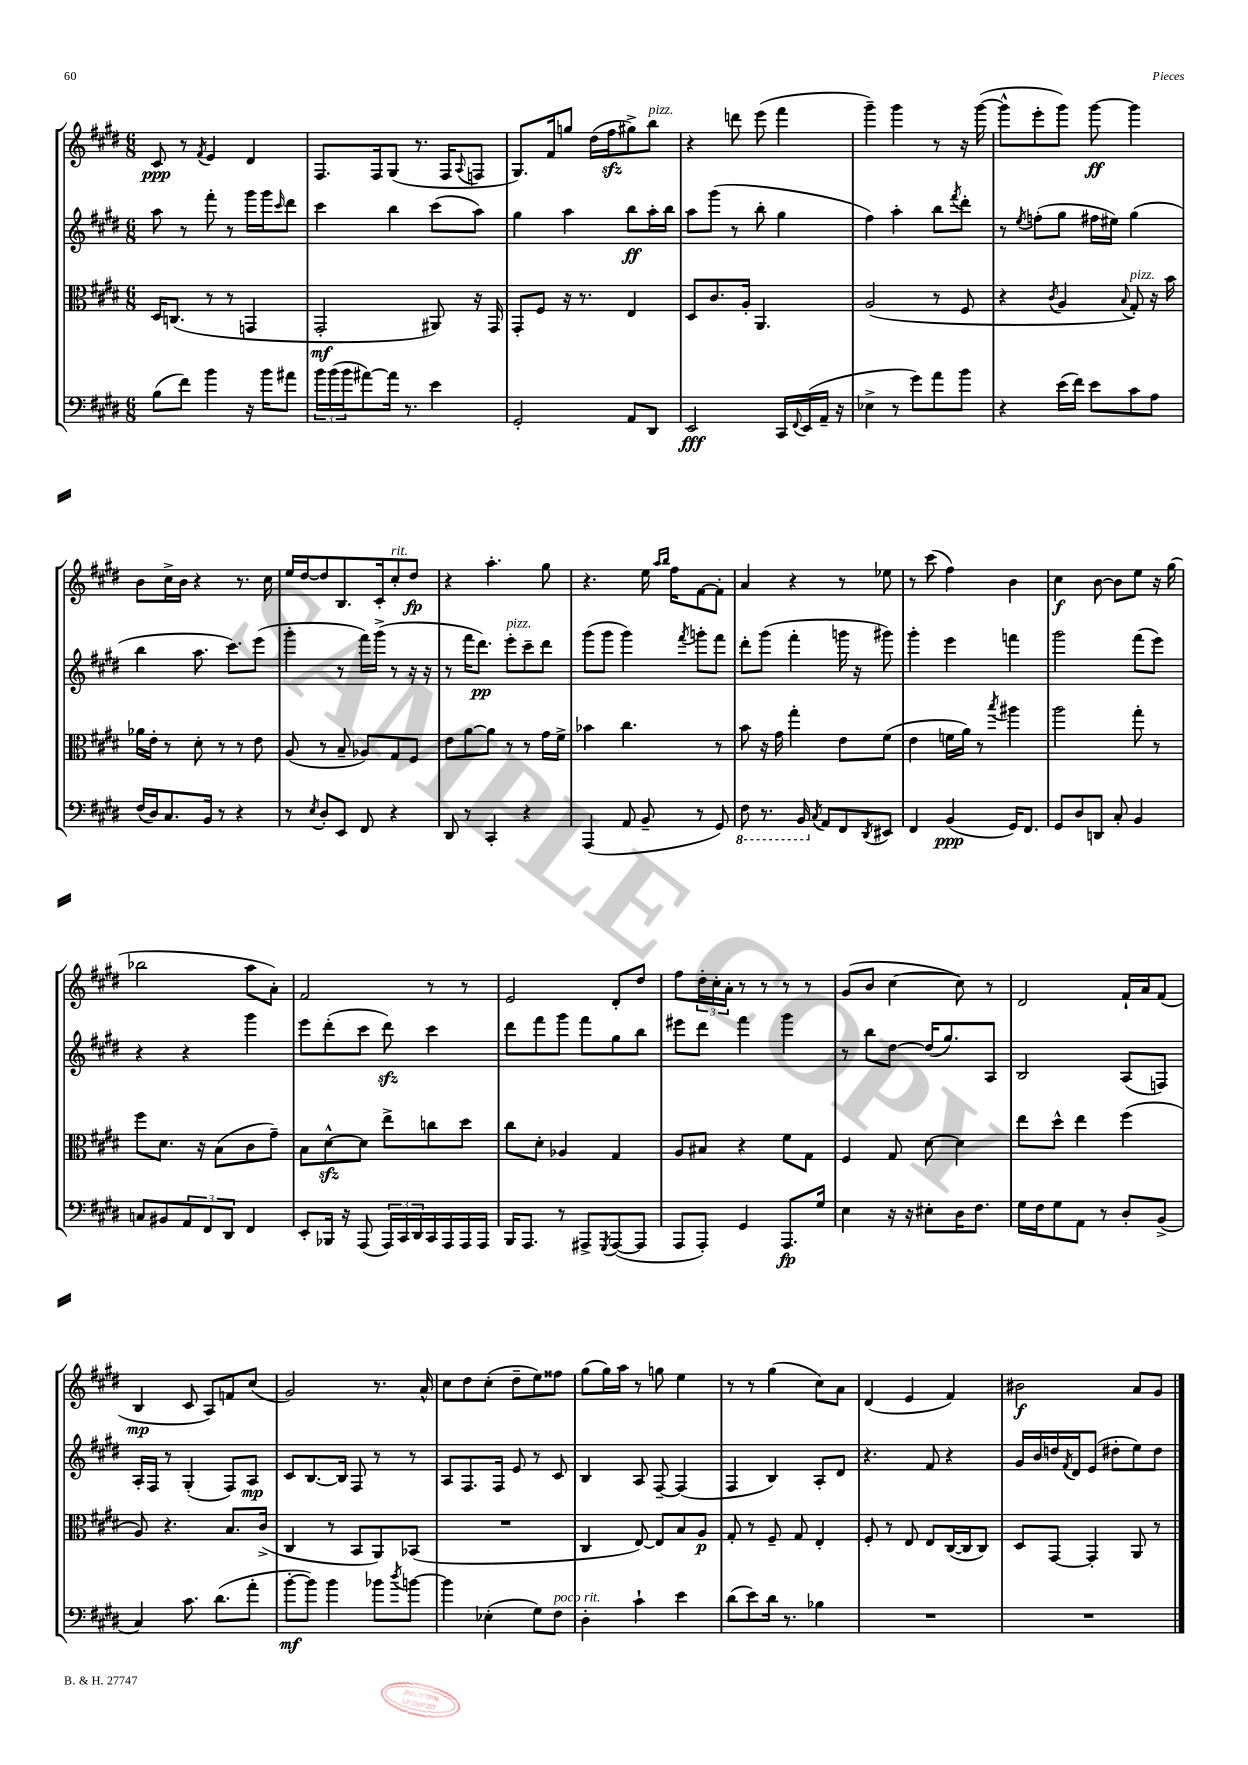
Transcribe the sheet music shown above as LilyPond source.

<<
\new StaffGroup <<
\new Staff = "s0" {
    \clef treble \key e \major \numericTimeSignature \time 6/8
    cis'8\ppp r8 \acciaccatura { fis'8 } e'4 dis'4 |
    fis8. fis16 gis8( r8. fis16 \appoggiatura { a8 } f8 |
    gis8.) fis'16 g''8 dis''16( fis''16\sfz gis''8->) b''8^\markup { \italic "pizz." } |
    r4 d'''8 e'''8( fis'''4 |
    gis'''4--) gis'''4 r8 r16 gis'''16~( |
    gis'''8-^ e'''8-. gis'''8) gis'''8~\ff gis'''4 |
    b'8 cis''16-> b'16 r4 r8. cis''16 |
    e''16 dis''16~ dis''8 b8. cis'16-. cis''8-.^\markup { \italic "rit." } dis''8\fp |
    r4 a''4.-. gis''8 |
    r4. e''16 \grace { a''16 b''16 } fis''16 fis'8~ fis'8-. |
    a'4 r4 r8 ees''8 |
    r8 cis'''8( fis''4) b'4 |
    cis''4\f b'8~ b'8 e''8 r16 gis''16( |
    bes''2 a''8 a'8-.) |
    fis'2 r8 r8 |
    e'2 dis'8-. dis''8 |
    fis''8 \tuplet 3/2 { dis''16-. cis''16-. a'16-. } r8 r8 r8 r8 |
    gis'8( b'8 cis''4~ cis''8) r8 |
    dis'2 fis'16-! a'16 fis'8( |
    b4\mp cis'8 a8) f'8 cis''8( |
    gis'2) r8. a'16-^ |
    cis''8 dis''8 cis''8-.( dis''8-- e''8) fisis''8 |
    gis''8( gis''16) a''16 r8 g''8 e''4 |
    r8 r8 gis''4( cis''8) a'8 |
    dis'4( e'4 fis'4) |
    bis'2\f a'8 gis'8 \bar "|." |
}
\new Staff = "s1" {
    \clef treble \key e \major \numericTimeSignature \time 6/8
    a''8 r8 fis'''8-. r8 gis'''16 gis'''16 \grace { cis'''16 } dis'''8 |
    cis'''4 b''4 cis'''8( a''8) |
    gis''4 a''4 b''8\ff a''16-. b''16 |
    a''8 gis'''8( r8 b''8-. gis''4 |
    fis''4) a''4-. b''8 \acciaccatura { fis'''8 } dis'''8-. |
    r8 \acciaccatura { e''8 } f''8-.( gis''8 fis''16 eis''16) gis''4( |
    b''4 a''8. cis'''8.) e'''8( |
    gis'''4-. r8 fis'''16) gis'''16->( r8 r16 r16 |
    r8 fis'''16 dis'''8.\pp) e'''8-.^\markup { \italic "pizz." } cis'''8-- dis'''8 |
    gis'''8( gis'''8 gis'''4) \acciaccatura { fis'''8 } g'''8-. fis'''8 |
    dis'''8-. gis'''8( fis'''4-. g'''16 r16 gis'''8) |
    gis'''4-. e'''4 f'''4 |
    gis'''2 fis'''8( e'''8) |
    r4 r4 gis'''4 |
    e'''8 dis'''8-.( cis'''8 dis'''8\sfz) cis'''4 |
    dis'''8 fis'''8 gis'''8 fis'''8 gis''8 b''8 |
    eis'''8 dis'''8 fis'''4 gis'''4 |
    r8 b''8 dis''8~ dis''16( gis''8.) a8 |
    b2 a8( f8) |
    a16-. fis16 r8 gis4-.( fis8) a8\mp |
    cis'8 b8.~ b16 fis8 r8 r8 |
    a8 fis8. fis16 e'8 r8 cis'8 |
    b4 a8 fis8~-- fis4( |
    fis4 b4) a8-. dis'8 |
    r4. fis'8 r4 |
    gis'16 b'16 d''16 \acciaccatura { fis'8 } dis'16 e'8( dis''8-. e''8) dis''8 \bar "|." |
}
\new Staff = "s2" {
    \clef alto \key e \major \numericTimeSignature \time 6/8
    dis16 c8.( r8 r8 g,4 |
    gis,2-.\mf ais,8) r16 gis,16 |
    gis,8-. fis8 r16 r8. e4 |
    dis8 cis'8. a16-. a,4. |
    a2( r8 fis8 |
    r4 \acciaccatura { cis'8 } a4 \appoggiatura { b8 } gis8-.^\markup { \italic "pizz." }) r16 b'16 |
    aes'16 e'16-. r8 dis'8-. r8 r8 e'8 |
    a8( r8 b8-- aes8) gis8 fis8 |
    e'8 a'8~ a'8 r8 r8 gis'16 fis'16-> |
    bes'4 cis''4. r8 |
    b'8 r16 gis'16 gis''4-. e'8 fis'8( |
    e'4 f'16 a'16) r8 \acciaccatura { b''8 } ais''4 |
    a''2 gis''8-. r8 |
    fis''8 dis'8. r16 b8( cis'8 gis'8--) |
    b8 dis'8~-^\sfz dis'8 e''8-> c''8 dis''8 |
    cis''8 dis'8-. aes4 gis4 |
    a8 bis8 r4 fis'8 gis8 |
    fis4 gis8 dis'8~ dis'4 |
    e''8 dis''8-^ e''4 fis''4( |
    a8) r4. b8. cis'16->( |
    cis4 r8 b,8 a,8) bes,8( |
    R2. |
    cis4 e8~) e8 b8 a8\p |
    gis8-. r8 fis8-- gis8 e4-. |
    fis8-. r8 e8 e8 cis16~( cis16 cis8) |
    dis8 gis,8~ gis,4-. a,8 r8 \bar "|." |
}
\new Staff = "s3" {
    \clef bass \key e \major \numericTimeSignature \time 6/8
    b8( fis'8) b'4 r16 b'16 ais'8 |
    \tuplet 3/2 { b'16 b'16( b'16 } ais'8~) ais'16 r8. e'4 |
    gis,2-. a,8 dis,8 |
    e,2\fff cis,16 \appoggiatura { fis,8 } e,16( a,16-- r16 |
    ees4-> r8 gis'8) a'8 b'8 |
    r4 e'16( fis'16) e'8 cis'8 a8 |
    fis16( dis16) cis8. b,16 r8 r4 |
    r8 \acciaccatura { e8 } dis8-. e,8 fis,8 r4 |
    dis,8 r8 cis,4-. r4 |
    a,,4( a,8 b,8-- r8 gis,8) |
    \ottava #-1 fis,8 r8. b,,16 \ottava #0 \acciaccatura { cis8 } a,8 fis,8 \acciaccatura { dis,8 } eis,8 |
    fis,4 b,4\ppp( gis,16) fis,8. |
    gis,8 dis8 d,8 cis8-. b,4 |
    c8 bis,8 \tuplet 3/2 { a,8 fis,8 dis,8 } fis,4 |
    e,8-. bes,,16 r16 a,,8( \tuplet 3/2 { a,,16) cis,16 dis,16 } cis,16 a,,16 a,,16 a,,16 |
    b,,16 a,,8. r8 ais,,8-> \acciaccatura { gis,,8 } ais,,8~( ais,,8 |
    a,,8 a,,8-.) gis,4 a,,8.\fp gis16 |
    e4 r16 r16 eis8-. dis16 fis8. |
    gis16 fis16 gis8 a,8 r8 dis8-. b,8->( |
    cis4) cis'8. dis'8.( a'8-. |
    b'8~-.\mf b'8) b'4 bes'8 \acciaccatura { dis''8 } b'8~ |
    b'4 ees4-.( gis8) fis8^\markup { \italic "poco rit." } |
    dis4-. cis'4-! e'4 |
    dis'8( e'8) dis'16 r8. bes4 |
    R2. |
    R2. \bar "|." |
}
>>
>>
\layout { \context { \Score \remove "Bar_number_engraver" } }
